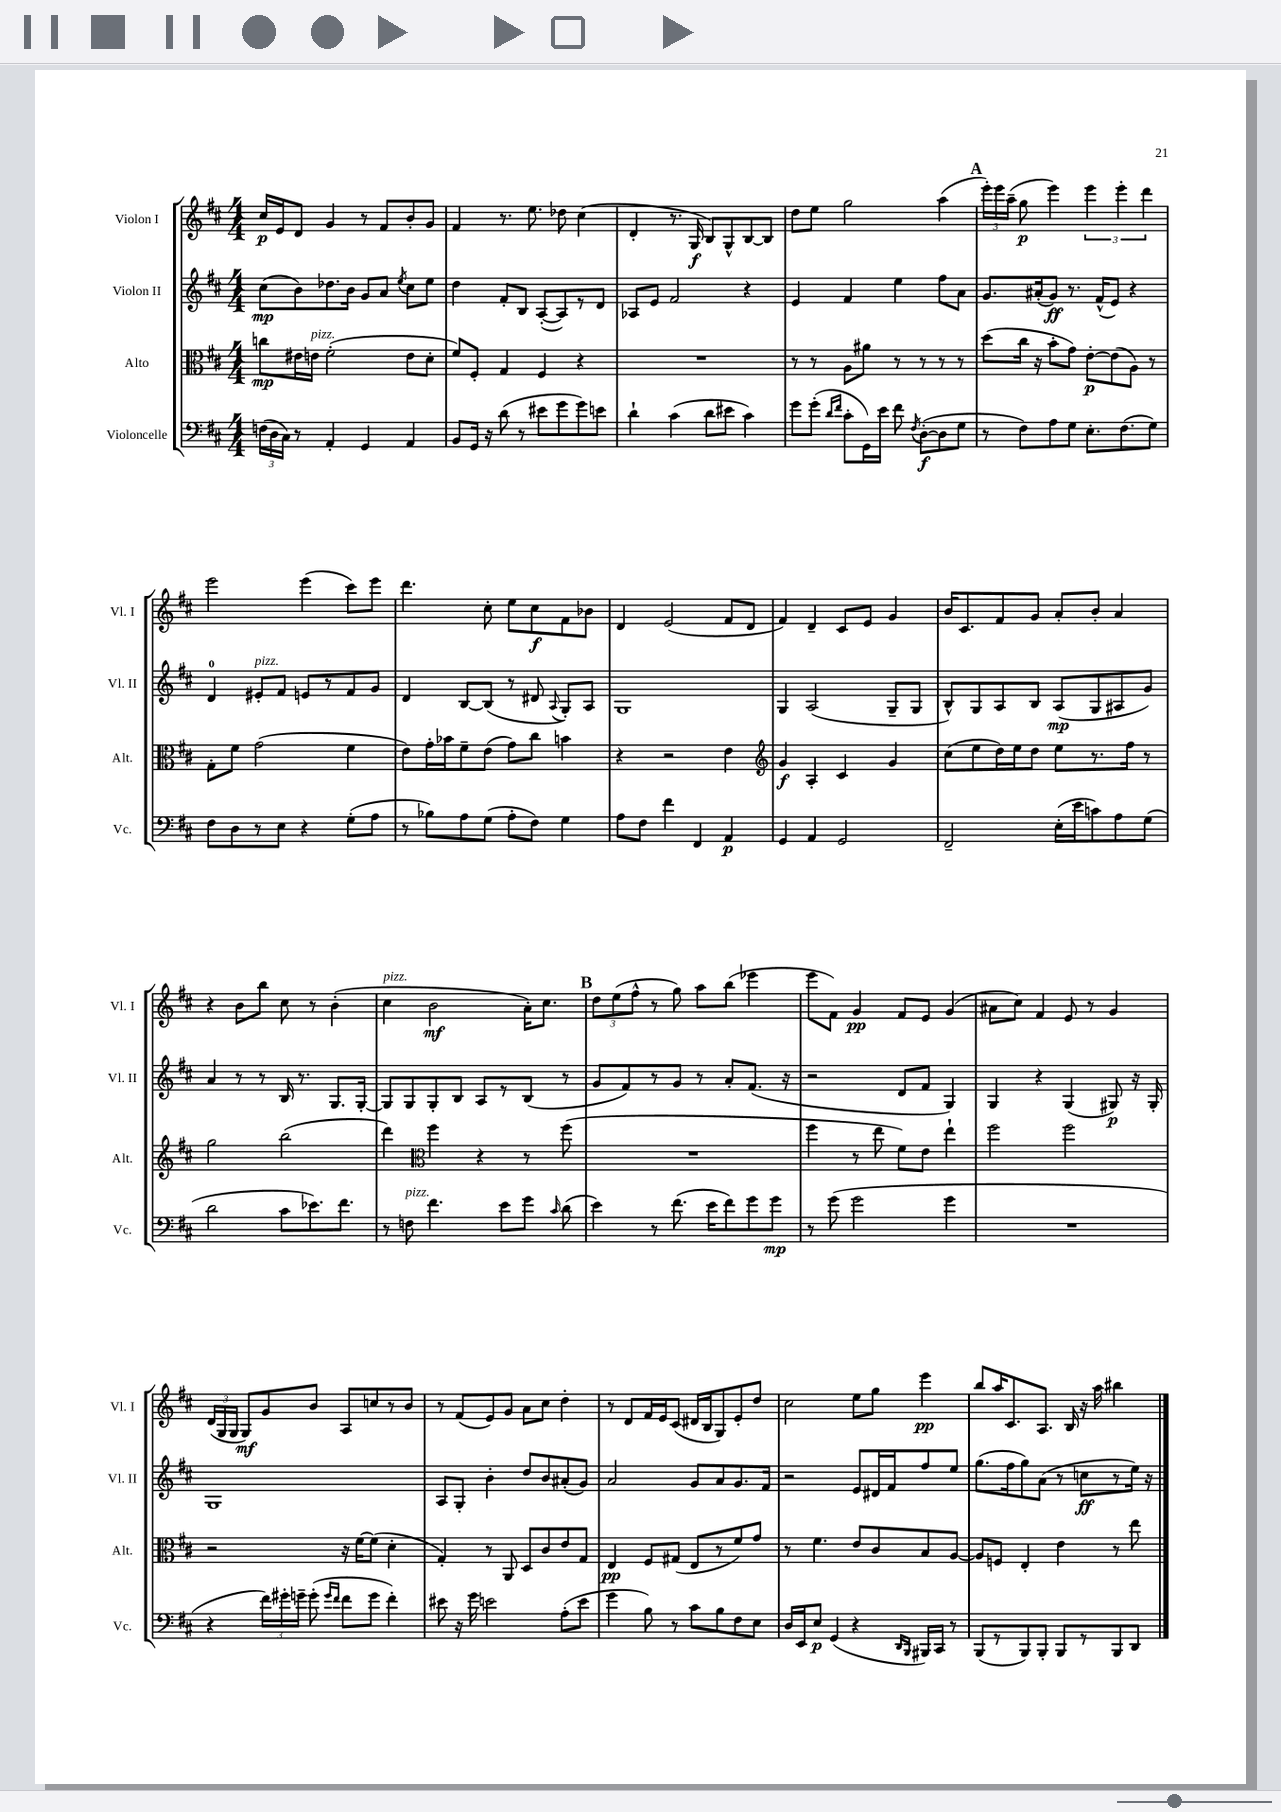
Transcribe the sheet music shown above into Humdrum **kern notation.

**kern	**kern	**kern	**kern
*staff4	*staff3	*staff2	*staff1
*clefF4	*clefC3	*clefG2	*clefG2
*k[f#c#]	*k[f#c#]	*k[f#c#]	*k[f#c#]
*M4/4	*M4/4	*M4/4	*M4/4
(24F	8cc	(8cc#	16cc#
24D	.	.	.
.	.	.	16e
24C#)	.	.	.
8r	16e#	8b)	8d
.	16e	.	.
4AA'	(2f#'	8.dd-	4g
.	.	16b	.
4GG	.	8g	8r
.	.	8a	8f#
.	.	8qee	.
4AA	8e	8cc#	8b'
.	8d'	8ee	8g
=	=	=	=
8BB	8f#)	4dd	4f#
16GG	8F#'	.	.
16r	.	.	.
(8d	4G	8f#'	8.r
8r	.	8B	.
.	.	.	8.ee
8e#	4F#	([8A'	.
8g	.	8A])	8dd-
8g)	4r	8r	(4cc#
8e	.	8d	.
=	=	=	=
4d`	1r	8A-	4d'
.	.	8e	.
(4c#	.	2f#	8.r
.	.	.	16G
8d	.	.	8B)
8e#	.	.	8G^^
4c#)	.	4r	[8B
.	.	.	8B]
=	=	=	=
8g	8r	4e	8dd
(8g'	8r	.	8ee
16qqd	.	.	.
16qqf#	.	.	.
8c#'	8A	4f#	2gg
16GG)	8a#	.	.
16e	.	.	.
8f#	8r	4ee	.
8qF#	.	.	.
([8D'	8r	.	.
8D]	8r	8ff#	(4aa
8G	8r	8a	.
=	=	=	=
8r	(8dd	8.g	24eee')
.	.	.	24eee
.	.	.	(24aa~
8F#)	16cc#	.	8gg
.	16r	(16a#'	.
8A	8b'	8g)	4eee)
8G	8g)	8.r	.
8.E'	[8e'	.	6eee
.	.	(16f#^^	.
.	(8e]	8e)	.
.	.	.	6eee'
(8.F#	.	.	.
.	8A)	4r	.
.	.	.	6ddd
8G)	8r	.	.
=	=	=	=
8F#	8G'	4d	2eee
8D	8f#	.	.
8r	(2g	8e#'	.
8E	.	8f#	.
4r	.	8e	(4eee
.	.	8r	.
(8G'	4f#	8f#	8ccc#)
8A	.	8g	8eee
=	=	=	=
8r	8e)	4d	4.ddd
8B-)	16g'	.	.
.	16b-	.	.
8A	8f#~	[8B	.
(8G	(8e	(8B]	8cc#'
8A'	8g)	8r	8ee
8F#)	8cc#	8d#	8cc#
.	.	8qqA	.
4G	4b	8G')	8f#
.	.	8A	8b-
=	=	=	=
8A	4r	1G	4d
8F#	.	.	.
4f#	2r	.	(2e
4FF#	.	.	.
4AA	4e	.	8f#
.	.	.	8d
=	=	=	=
*	*clefG2	*	*
4GG	4g	4G	4f#)
4AA	4A'	(2A	4d~
2GG	4c#	.	8c#
.	.	.	8e
.	4g	8G~	4g
.	.	8G	.
=	=	=	=
2FF#~	(8cc#	8B^^)	16b
.	.	.	8.c#
.	8ee	8G	.
.	16dd)	8A	8f#
.	16ee	.	.
.	8dd	8B	8g
(16E'	8ee	(8A	8a'
16e	.	.	.
8c)	8.r	8G	8b'
8A	.	8A#	4a
.	16ff#	.	.
(8G	8r	8g)	.
=	=	=	=
2d	2gg	4a	4r
.	.	8r	8b
.	.	8r	8bb
8c#	(2bb	16B	8cc#
.	.	8.r	.
8.e-)	.	.	8r
.	.	8.G	(4b'
8.f#	.	.	.
.	.	[16G'	.
=	=	=	=
8r	4ddd)	8G]	4cc#
8F	.	8G	.
*	*clefC3	*	*
4.f#	4ff#	8G'	2b
.	.	8B	.
.	4r	8A	.
8e	.	8r	.
8g	8r	(8B	16a')
.	.	.	8.cc#
16qqc#	.	.	.
(8d	(8ff#	8r	.
=	=	=	=
4e)	1r	8g	12dd
.	.	.	(12ee
.	.	8f#)	.
.	.	.	12ff#^^
8r	.	8r	8r
(8.f#	.	8g	8gg)
.	.	8r	8aa
16e	.	.	.
8f#)	.	8a'	(8bb
8g	.	(8.f#	4eee-
8g	.	.	.
.	.	16r	.
=	=	=	=
8r	4ff#	2r	8eee
(8g	.	.	8f#)
2g	8r	.	4g
.	8ee	.	.
.	8f#)	8d	8f#
.	8e	8f#	8e
4g	4ee`	4G)	(4g
=	=	=	=
1r	2ff#	4G	8a#
.	.	.	8cc#)
.	.	4r	4f#
.	2ff#	(4G	8e
.	.	.	8r
.	.	8G#)	4g
.	.	16r	.
.	.	16G#'	.
=	=	=	=
4r	2r	1G	(24d
.	.	.	24G
.	.	.	24G
.	.	.	8G)
24f#)	.	.	8g
24g#'	.	.	.
24g~	.	.	.
(8g'	.	.	8b
16qqg	.	.	.
16qqf#	.	.	.
8f#	16r	.	8A
.	[16f#	.	.
8g	(8f#]	.	8cc
4f#')	4d'	.	8r
.	.	.	8b
=	=	=	=
8e#	4G')	8A	8r
16r	.	8G'	(8f#
16g	.	.	.
2e	8r	4b'	8e)
.	8AA	.	8g
.	8D	8dd	8a
.	8c#	8b	8cc#
(8A'	8e	(8a#'	4dd'
8e	8G	8g)	.
=	=	=	=
4g	4E	2a	8r
.	.	.	8d
8B)	8F#	.	16f#
.	.	.	16e
8r	(8G#	.	(8c#
8c#	8E	8g	16d#
.	.	.	16B
8B	8r	8a	8G)
8F#	8f#)	8.g	8e'
8E	8g	.	8dd
.	.	16f#	.
=	=	=	=
16D	8r	2r	2cc#
16EE	.	.	.
8E	4.f#	.	.
(4GG	.	.	.
4r	8e	8e	8ee
.	8c#	16d#	8gg
.	.	16f#	.
16qqDD	.	.	.
16qqBBB	.	.	.
16BBB#)	8B	8ff#	4eee
16CC#	.	.	.
8r	[8A	8ee	.
=	=	=	=
(8BBB	8A]	(8.gg	8bb
8r	8F	.	16aa
.	.	16ff#	8.c#
8BBB)	4E'	8gg)	.
8BBB'	.	(8a	8.A
8BBB	4e	8r	.
.	.	.	16B
8r	.	8cc	16r
.	.	.	16aa
8BBB	8r	8r	4bb#
8DD	8ee	16ee)	.
.	.	16r	.
==	==	==	==
*-	*-	*-	*-
